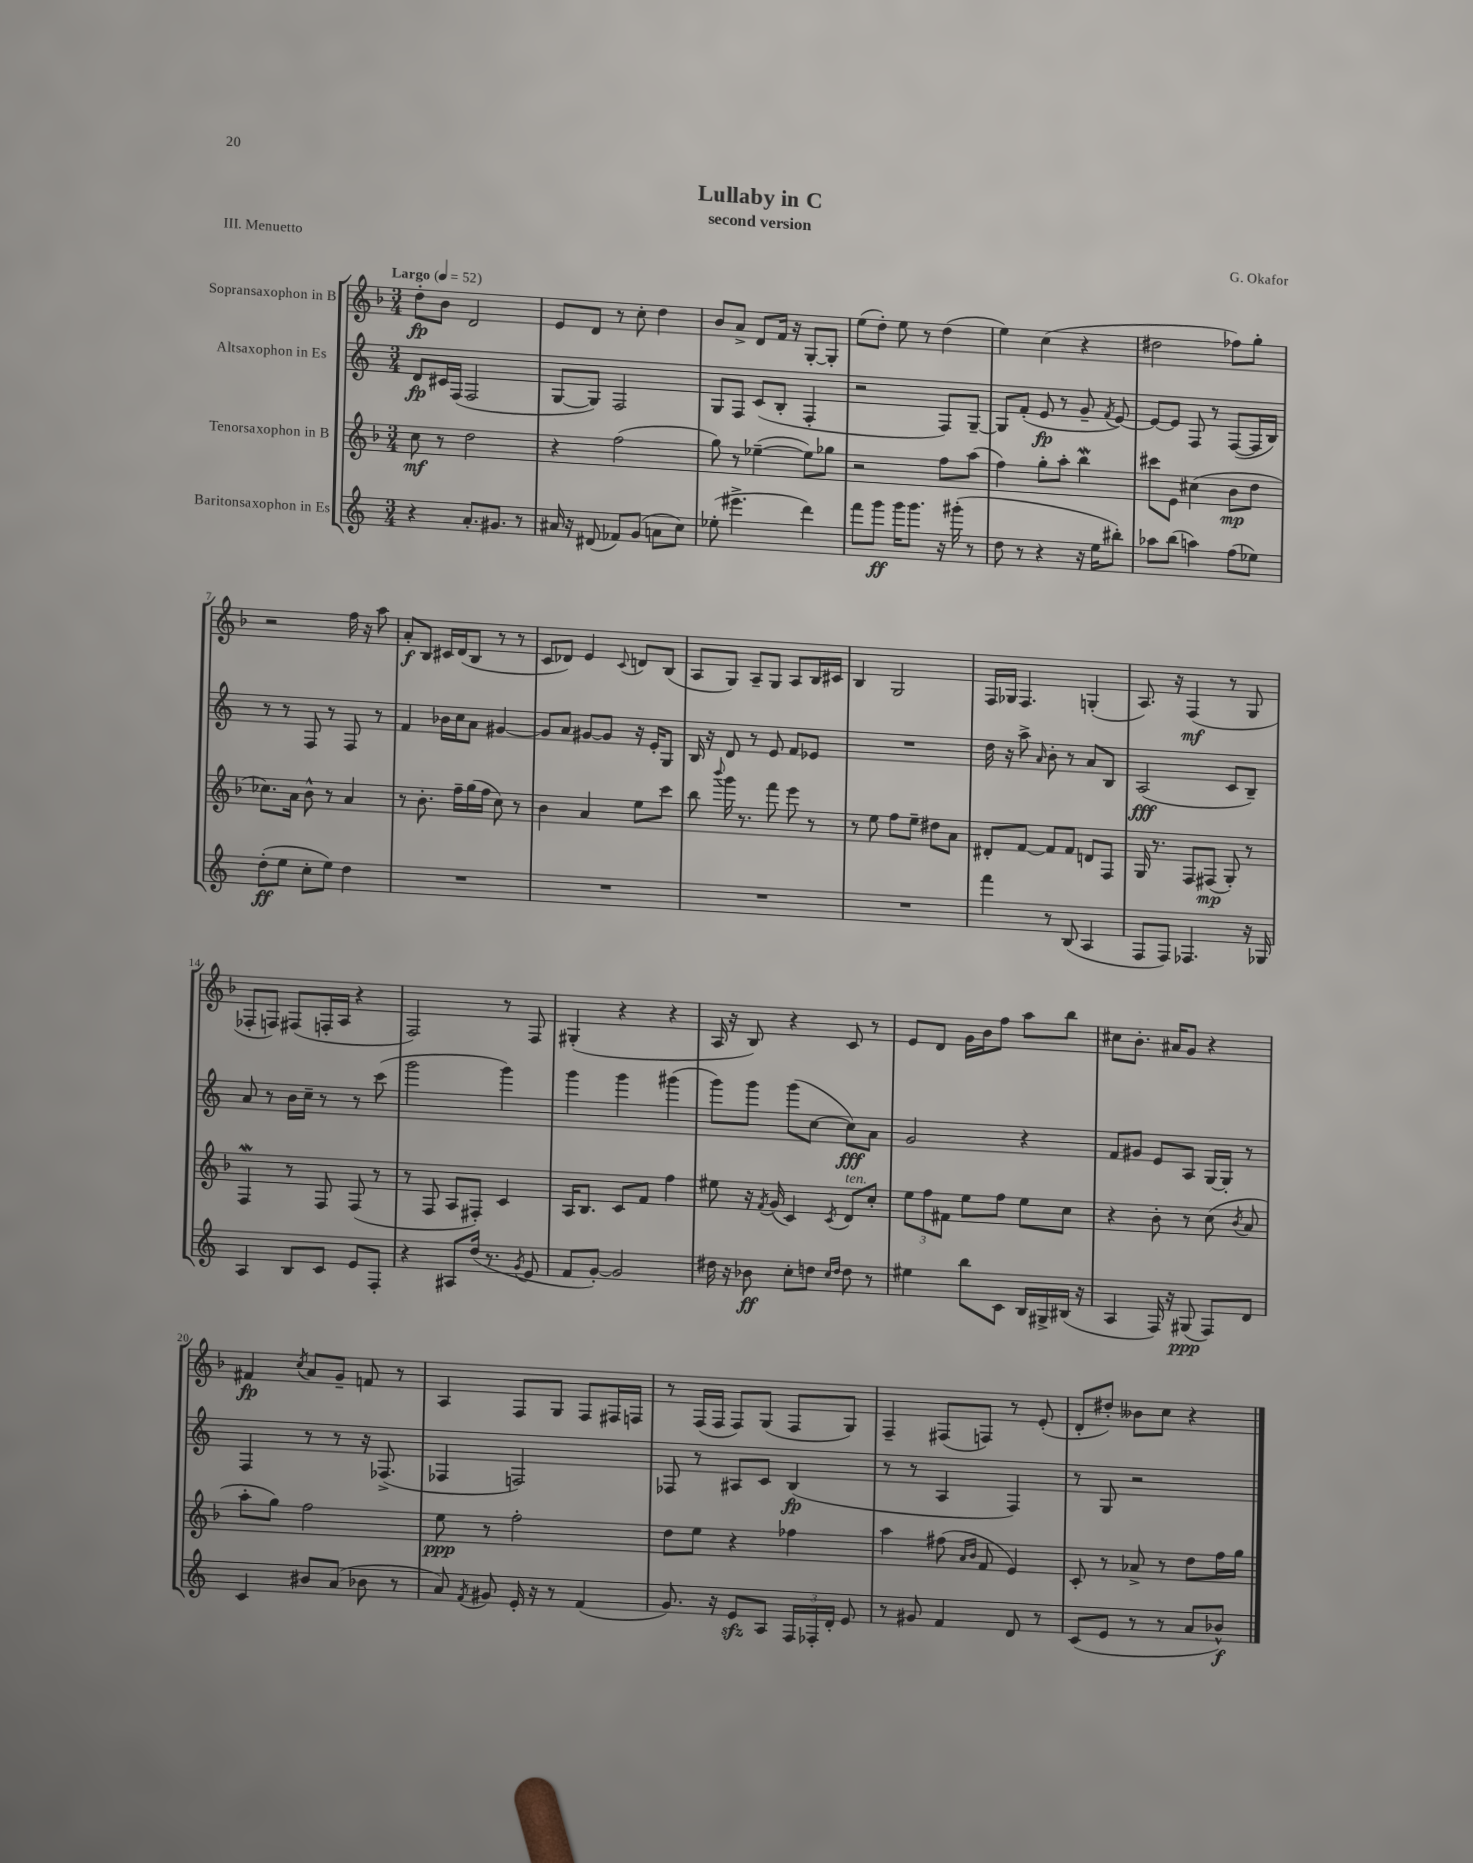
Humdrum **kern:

**kern	**kern	**kern	**kern
*staff4	*staff3	*staff2	*staff1
*clefG2	*clefG2	*clefG2	*clefG2
*k[]	*k[b-]	*k[]	*k[b-]
*M3/4	*M3/4	*M3/4	*M3/4
*MM52	*MM52	*MM52	*MM52
4r	8cc	8d	8dd'
.	8r	16c#	8b-
.	.	(16F	.
8.a'	2dd	2F	2d
8.g#	.	.	.
8r	.	.	.
=	=	=	=
16a#	4r	[8G	8e
16r	.	.	.
(8d#	.	8G])	8d
8f-)	(2ff	2F	8r
(8g	.	.	8cc'
8a	.	.	4dd
8cc)	.	.	.
=	=	=	=
(8ee-'	8gg)	8G	8b-
4.eee#^	8r	8F	8a^
.	([4ee-~	(8c	8d
.	.	8B'	16f
.	.	.	16r
4ddd)	8ee-])	4F'	[8G'
.	8gg-	.	8G']
=	=	=	=
8fff	2r	2r	(8ee
8ggg	.	.	8dd')
16ggg	.	.	8ee
8.ggg	.	.	.
.	.	.	8r
16r	8ff	8F)	(4dd
(16ggg#'	.	.	.
8r	(8aa	[8G~	.
=	=	=	=
8dd	4ff)	8G]	4ee)
8r	.	(8f'	.
4r	8gg'	8e	(4cc
.	8aa'	8r	.
16r	4bb-	8g~	4r
16ee	.	.	.
.	.	8qf	.
8bb#')	.	[8e)	.
=	=	=	=
8aa-	8ccc#	8e_	2dd#
(8bb	8e	8e]	.
4aa)	(4cc#	8F	.
.	.	8r	.
(8ff	8b-	([8F	8ff-)
8ee-)	8dd	16F]	8gg'
.	.	16B)	.
=	=	=	=
(8dd'	8.cc-)	8r	2r
8ee	.	8r	.
.	16a	.	.
8cc'	8b-^^	8F	.
8ee)	8r	8r	.
4dd	4a	8F	16ff
.	.	.	16r
.	.	8r	8aa
=	=	=	=
2.r	8r	4f	8a'
.	8.b-'	.	8B-
.	.	16b-	16c#
.	16ff~	16cc	(16d
.	(16gg	8a	8B-
.	16ff	.	.
.	8cc)	[4g#	8r
.	8r	.	8r
=	=	=	=
2.r	4b-	8g#]	8c
.	.	8a	8d-)
.	4a	[8g#	4e
.	.	8g#]	.
.	.	.	8qqc
.	8ee	16r	8d
.	.	16e'	.
.	8ccc	8G	(8B-
=	=	=	=
2.r	8bb-	16B	8A
.	.	16r	.
.	8qqbbb-	.	.
.	16ggg	8d	8G)
.	8.r	.	.
.	.	8r	8A~
.	8fff	8e	8G
.	8eee	8f	8A
.	8r	8e-	16B-
.	.	.	16c#
=	=	=	=
2.r	8r	2.r	4B-
.	8ee	.	.
.	8ff	.	2G
.	8ee~	.	.
.	8dd#	.	.
.	8a	.	.
=	=	=	=
4fff	8d#'	16dd	16F
.	.	16r	16G-
.	[8f	8aa^	4.F
.	.	16qqa	.
8r	8f]	8b'	.
(8B	8f	8r	.
4A	8d	8a	(4G'
.	8F	8B	.
=	=	=	=
8F	16G	(2A	8.A)
.	8.r	.	.
8F)	.	.	.
.	.	.	16r
4.F-	8F	.	(4F
.	(8F#	.	.
.	8G')	8c	8r
16r	8r	8B~)	8G
16G-	.	.	.
=	=	=	=
4A	4F	8a	8F-'
.	.	8r	8F)
8B	8r	16b	(8F#
.	.	16cc~	.
8c	8F	8r	16F'
.	.	.	16A
8e	(8F	8r	4r
8F'	8r	(8ccc	.
=	=	=	=
4r	8r	2ggg	2F)
.	8F	.	.
8A#	8A	.	.
(16dd	8F#')	.	.
8.r	.	.	.
.	4c	4ggg)	8r
8qg	.	.	.
8e	.	.	8F
=	=	=	=
8f	16A	4ggg	(4G#'
.	8.B-	.	.
[8g')	.	.	.
2g]	8c	4ggg	4r
.	8f	.	.
.	4ff	(4ggg#	4r
=	=	=	=
16dd#	8ee#	8ggg)	16A
16r	.	.	16r
8b-	16r	8ggg	8B-)
.	8qf	.	.
.	(16g	.	.
8cc'	4c)	(8ggg	4r
8dd	.	[8cc	.
16qqcc	.	.	.
16qqdd	8qc	.	.
8dd	8d	8cc])	8c
8r	8cc'	8a	8r
=	=	=	=
4ee#	12ee	2g	8e
.	12ff	.	.
.	.	.	8d
.	12f#	.	.
8bb	8ee	.	16g
.	.	.	16b-
8c	8ff	.	8ff
16B	8ee	4r	8aa
16G#^	.	.	.
(16B#	8cc	.	8bb-
16r	.	.	.
=	=	=	=
4A	4r	8f	8cc#
.	.	8g#	8.b-'
16F)	8b-'	8e	.
16r	.	.	16a#
(8G#	8r	8A	8g
8F)	(8cc	[16G	4r
.	.	16G']	.
.	8qb-	.	.
8d	8a	8r	.
=	=	=	=
4c	8aa'	4F	4f#
.	8gg)	.	.
.	.	.	8qcc
8b#	2ff	8r	8a
(8a	.	8r	8g~
8b-	.	16r	8f
.	.	(8.F-^	.
8r	.	.	8r
=	=	=	=
8a)	8ee	4F-	4A
8qf	.	.	.
8g#	8r	.	.
16e'	2ff'	2F)	8F
16r	.	.	.
8r	.	.	8G
(4f	.	.	8F
.	.	.	16F#
.	.	.	16F
=	=	=	=
8.g)	8dd	8F-	8r
.	8ee	8r	(16F
16r	.	.	16F
8e	4r	8A#	8F)
8A	.	8c	(8G
24F	4ff-	(4B	8F
24F-'	.	.	.
24d'	.	.	.
8e	.	.	8G)
=	=	=	=
8r	4aa	8r	4F~
8g#	.	8r	.
4f	(8ff#	4A	(8F#
.	16qqa	.	.
.	16qqb-	.	.
.	8f	.	8F)
8d	4e)	4F)	8r
8r	.	.	(8e'
=	=	=	=
(8c	8c'	8r	8d'
8e	8r	8G	8dd#')
8r	8a-^	2r	8b--
8r	8r	.	8cc
8a	8dd	.	4r
8b-^^)	16ff	.	.
.	16gg	.	.
==	==	==	==
*-	*-	*-	*-
